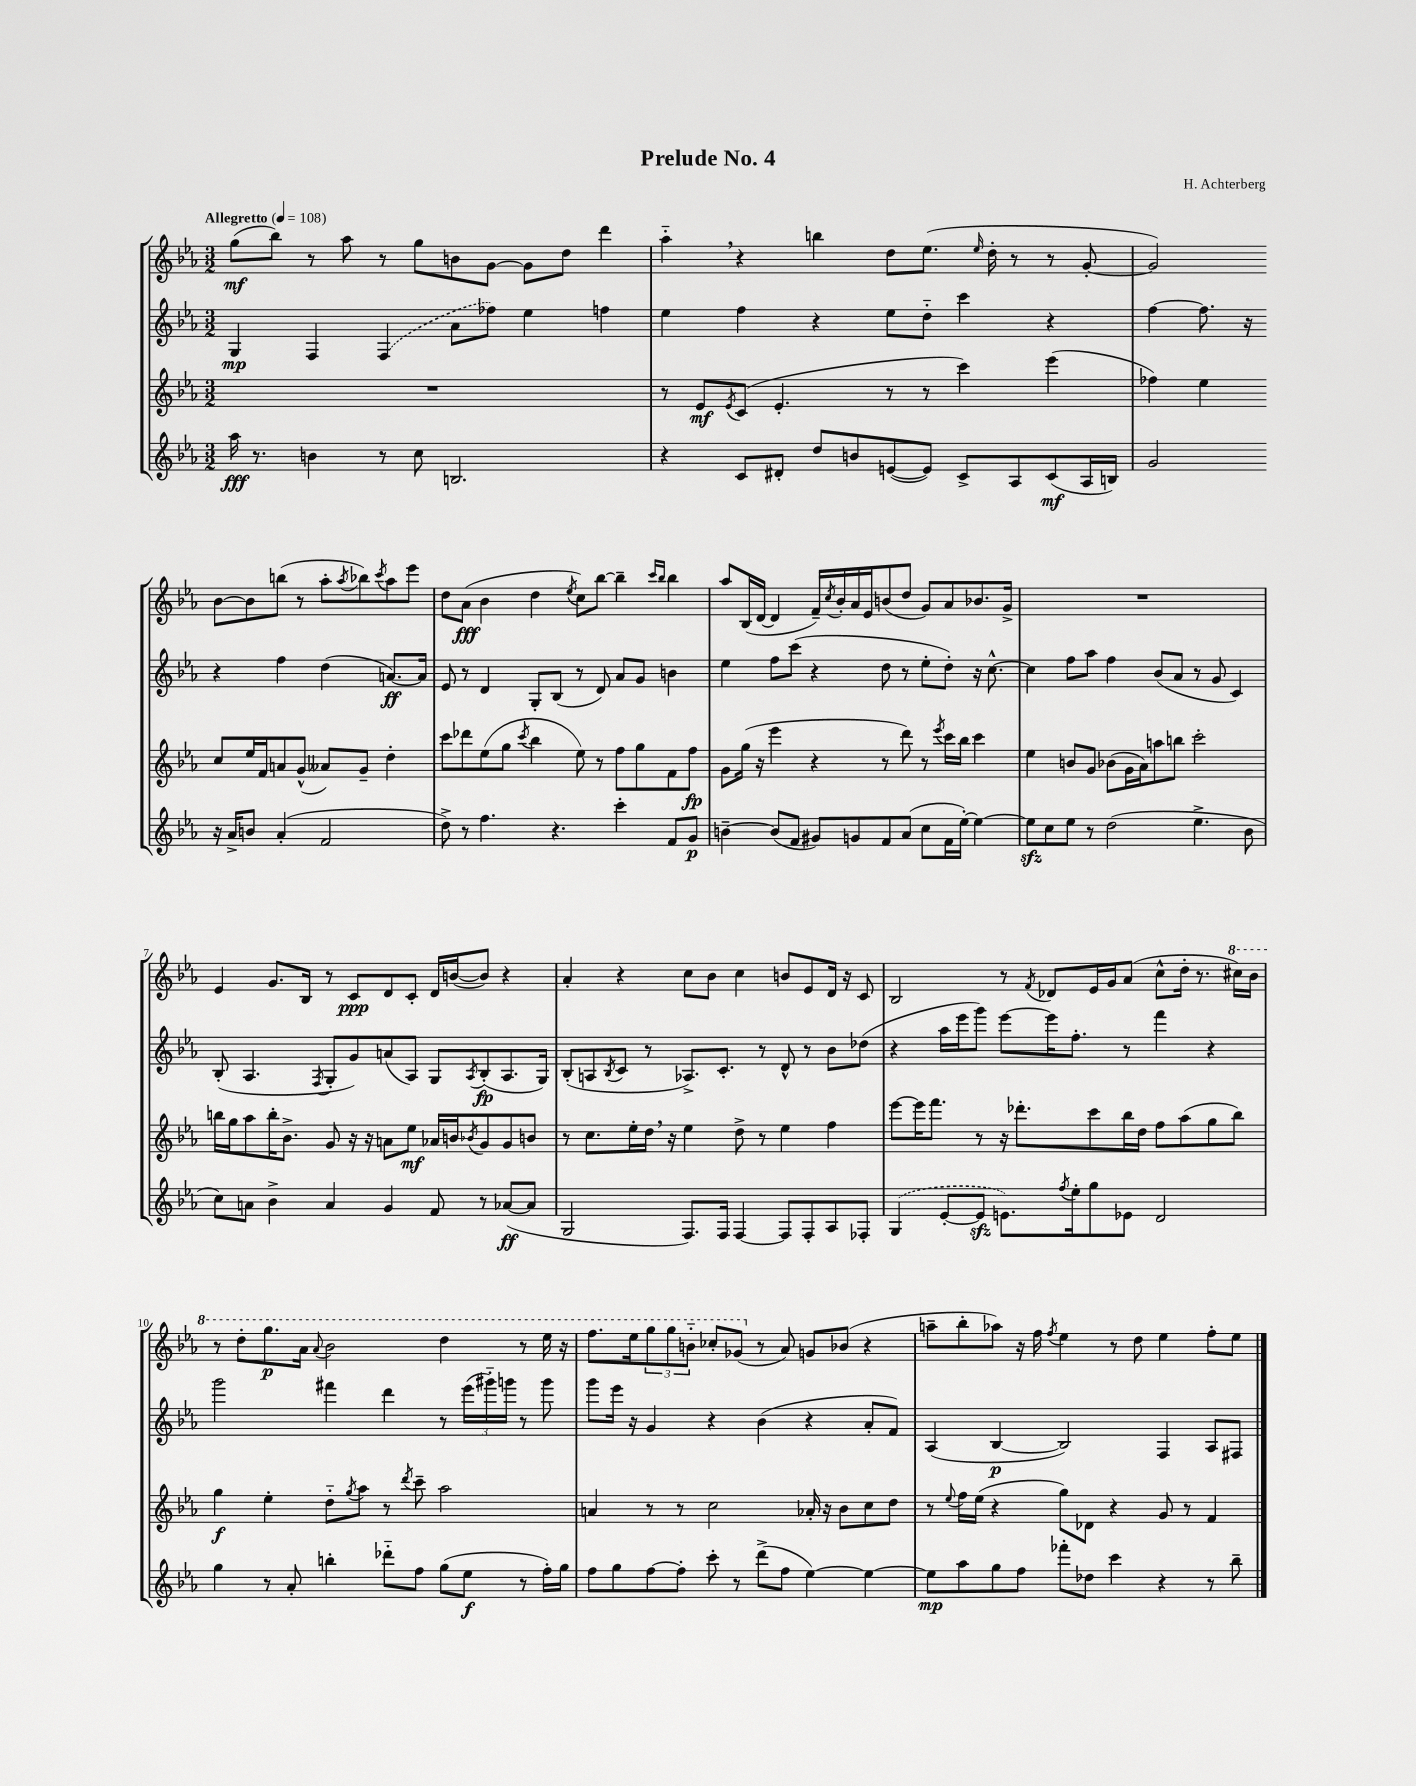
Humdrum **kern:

**kern	**dynam	**kern	**dynam	**kern	**dynam	**kern	**dynam
*part4	*part4	*part3	*part3	*part2	*part2	*part1	*part1
*staff4	*staff4	*staff3	*staff3	*staff2	*staff2	*staff1	*staff1
*clefG2	*	*clefG2	*	*clefG2	*	*clefG2	*
*k[b-e-a-]	*	*k[b-e-a-]	*	*k[b-e-a-]	*	*k[b-e-a-]	*
*M3/2	*	*M3/2	*	*M3/2	*	*M3/2	*
*MM108	*	*MM108	*	*MM108	*	*MM108	*
=1	=1	=1	=1	=1	=1	=1	=1
!	!	!	!	!	!	!LO:TX:a:B:t=Allegretto	!
16aa-\	fff	1.r	.	4G/	mp	(8gg\L	mf
8.r	.	.	.	.	.	.	.
.	.	.	.	.	.	8bb-\J)	.
4bn\	.	.	.	4F/	.	8r	.
.	.	.	.	.	.	8aa-\	.
8r	.	.	.	(4F/	.	8r	.
8cc\	.	.	.	.	.	8gg\L	.
2.Bn/	.	.	.	8a-\L	.	8bn\	.
.	.	.	.	8ff-X\J)	.	[8g\J	.
.	.	.	.	4ee-\	.	8g\L]	.
.	.	.	.	.	.	8dd\J	.
.	.	.	.	4ffn\	.	4ddd\	.
=2	=2	=2	=2	=2	=2	=2	=2
4r	.	8r	.	4ee-\	.	4aa-,\	.
.	.	8e-/L	mf	.	.	.	.
.	.	8qe-/	.	.	.	.	.
8c/L	.	(8c/J	.	4ff\	.	4r	.
8d#X'/J	.	4.e-'/	.	.	.	.	.
8dd/L	.	.	.	4r	.	4bbn\	.
8bn/	.	.	.	.	.	.	.
([8en/	.	8r	.	8ee-\L	.	8dd\L	.
8e/J])	.	8r	.	8dd\J	.	(8.ee-\J	.
8c^/L	.	4ccc\)	.	4ccc\	.	.	.
.	.	.	.	.	.	16qqee-/	.
.	.	.	.	.	.	16dd'\	.
8A-/	.	.	.	.	.	8r	.
(8c/	mf	(4eee-\	.	4r	.	8r	.
16A-/L	.	.	.	.	.	[8g'/	.
16Bn/JJ)	.	.	.	.	.	.	.
=3	=3	=3	=3	=3	=3	=3	=3
2g/	.	4ff-X\)	.	[4ff\	.	2g/])	.
.	.	4ee-\	.	8.ff\]	.	.	.
.	.	.	.	16r	.	.	.
16r	.	8cc/L	.	4r	.	[8b-\L	.
16a-^/KL	.	.	.	.	.	.	.
8bn/J	.	16ee-/L	.	.	.	8b-\]	.
.	.	16f/J	.	.	.	.	.
(4a-'/	.	8an/	.	4ff\	.	(8bbn\J	.
.	.	(8g^^/J	.	.	.	8r	.
2f/	.	8a--X/L)	.	(4dd\	.	8aa-'\L	.
.	.	.	.	.	.	8qaa-/	.
.	.	8g~/J	.	.	.	8bb-X\)	.
.	.	.	.	.	.	8qccc/	.
.	.	4dd'\	.	[8.an/L)	ff	8aa-\	.
.	.	.	.	.	.	8eee-\J	.
.	.	.	.	16a/Jk]	.	.	.
!!LO:LB:g=z
=4	=4	=4	=4	=4	=4	=4	=4
8dd^\)	.	8ccc\L	.	8e-/	.	8dd\L	.
8r	.	8ddd-X\	.	8r	.	(8a-\J	fff
4.ff\	.	(8ee-\	.	4d/	.	4b-\	.
.	.	8gg\J	.	.	.	.	.
.	.	8qccc/	.	.	.	.	.
.	.	4bb-\	.	8G'/L	.	4dd\	.
4.r	.	.	.	(8B-/J	.	.	.
.	.	.	.	.	.	8qee-/	.
.	.	8ee-\)	.	8r	.	8cc\L)	.
.	.	8r	.	8d/)	.	[8bb-\J	.
4ccc'\	.	8ff\L	.	8a-/L	.	4bb-~\]	.
.	.	8gg\	.	8g/J	.	.	.
.	.	.	.	.	.	16qqccc/LL	.
.	.	.	.	.	.	16qqbb-/JJ	.
8f/L	.	8f\	.	4bn\	.	4bb-\	.
8g/J	p	8ff\J	fp	.	.	.	.
=5	=5	=5	=5	=5	=5	=5	=5
[4bn~\	.	8g\L	.	4ee-\	.	8aa-/L	.
.	.	(16gg\Jk	.	.	.	(16B-/L	.
.	.	16r	.	.	.	[16d/JJ	.
(8b/L]	.	4eee-\	.	8ff\L	.	4d/]	.
8f/J	.	.	.	(8ccc\J	.	.	.
8g#X/L)	.	4r	.	4r	.	16f~/LL)	.
.	.	.	.	.	.	8qcc/	.
.	.	.	.	.	.	16b-'/	.
8gn/	.	.	.	.	.	16a-/	.
.	.	.	.	.	.	16e-/J	.
8f/	.	8r	.	8dd\	.	(8bn/	.
(8a-/J	.	8ddd\)	.	8r	.	8dd/J	.
8cc\L	.	8r	.	8ee-'\L	.	8g/L)	.
.	.	8qeee-/	.	.	.	.	.
16f\L	.	16ccc\LL	.	8dd'\J)	.	8a-/	.
[16ee-'\JJ)	.	16bb-\JJ	.	.	.	.	.
4ee-\_	.	4ccc\	.	16r	.	8.b-X/	.
.	.	.	.	[8.cc^^\	.	.	.
.	.	.	.	.	.	16g^/Jk	.
=6	=6	=6	=6	=6	=6	=6	=6
8ee-zz\L]	.	4ee-\	.	4cc\]	.	1.r	.
8cc\	.	.	.	.	.	.	.
8ee-\J	.	8bn/L	.	8ff\L	.	.	.
8r	.	8g/J	.	8aa-\J	.	.	.
(2dd\	.	(8b-X\L	.	4ff\	.	.	.
.	.	16g\L	.	.	.	.	.
.	.	16a-\J)	.	.	.	.	.
.	.	8aan\	.	(8b-/L	.	.	.
.	.	8bbn\J	.	8a-/J	.	.	.
4.ee-^\	.	2ccc'\	.	8r	.	.	.
.	.	.	.	8g/	.	.	.
.	.	.	.	4c/)	.	.	.
8b-\	.	.	.	.	.	.	.
!!LO:LB:g=z
=7	=7	=7	=7	=7	=7	=7	=7
8cc\L)	.	16bbn\LL	.	(8B-'/	.	4e-/	.
.	.	16gg\J	.	.	.	.	.
8an\J	.	8aa-\	.	4.A-/	.	.	.
4b-^\	.	16bb'\K	.	.	.	8.g/L	.
.	.	8.b-^\J	.	.	.	.	.
.	.	.	.	.	.	16B-/Jk	.
.	.	.	.	8qF/	.	.	.
4a/	.	8g/	.	8G'/L	.	8r	.
.	.	16r	.	8g/)	.	8c/L	ppp
.	.	16r	.	.	.	.	.
4g/	.	8an\L	.	(8an/	.	8d/	.
.	.	8ee-\J	mf	8A-/J)	.	8c'/J	.
8f/	.	16a-X/LL	.	8G/L	.	16d/LL	.
.	.	16bn/J	.	.	.	([16bn/J	.
.	.	8qb-X/	.	8qA-/	.	.	.
8r	.	8g/	.	(8B-'/	fp	8b/J])	.
([8a-X/L	ff	8g/	.	8.A-/	.	4r	.
8a-/J]	.	8bn/J	.	.	.	.	.
.	.	.	.	16G/Jk)	.	.	.
=8	=8	=8	=8	=8	=8	=8	=8
2G/	.	8r	.	(8B-'/L	.	4a-'/	.
.	.	8.cc\L	.	8An/	.	.	.
.	.	.	.	8qB-/	.	.	.
.	.	.	.	8c/J	.	4r	.
.	.	16ee-'\L	.	.	.	.	.
.	.	16dd,\JJ	.	8r	.	.	.
.	.	16r	.	.	.	.	.
8.F/L)	.	4ee-\	.	8.A-X^/L)	.	8cc\L	.
.	.	.	.	.	.	8b-\J	.
16F/Jk	.	.	.	8.c'/J	.	.	.
[4F/	.	8dd^\	.	.	.	4cc\	.
.	.	8r	.	8r	.	.	.
8F/L]	.	4ee-\	.	8d^^/	.	8bn/L	.
8F'/	.	.	.	8r	.	8e-/	.
8A-/	.	4ff\	.	8b-\L	.	16d/Jk	.
.	.	.	.	.	.	16r	.
8F-X'/J	.	.	.	(8dd-X\J	.	8c/	.
=9	=9	=9	=9	=9	=9	=9	=9
(4G/	.	[8eee-\L	.	4r	.	2B-/	.
.	.	16eee-\K]	.	.	.	.	.
.	.	8.fff\J	.	.	.	.	.
[8e-'/L	.	.	.	16aa-\LL	.	.	.
.	.	.	.	16eee-\J	.	.	.
8e-zz/J]	.	8r	.	8ggg\J)	.	.	.
8.en\L)	.	16r	.	[8eee-\L	.	8r	.
.	.	8.ddd-X'\L	.	.	.	.	.
.	.	.	.	.	.	8qf/	.
.	.	.	.	16eee-\K]	.	8d-X/L	.
8qff/	.	.	.	.	.	.	.
16ee-'\k	.	.	.	8.ff'\J	.	.	.
8gg\	.	8ccc\	.	.	.	16e-/L	.
.	.	.	.	.	.	16g/J	.
8e-X\J	.	16bb-\L	.	8r	.	(8a-/J	.
.	.	16dd\JJ	.	.	.	.	.
2d/	.	8ff\L	.	4fff\	.	8cc^^\L	.
.	.	(8aa-\	.	.	.	16dd'\Jk	.
.	.	.	.	.	.	8.r	.
.	.	8gg\	.	4r	.	.	.
*	*	*	*	*	*	*8va	*
.	.	8bb-\J)	.	.	.	16ccc#X\LL)	.
.	.	.	.	.	.	16bb-\JJ	.
!!LO:LB:g=z
=10	=10	=10	=10	=10	=10	=10	=10
4gg\	.	4gg\	f	2ggg\	.	8r	.
.	.	.	.	.	.	8ddd'\L	.
8r	.	4ee-'\	.	.	.	8.ggg\	p
8a-'/	.	.	.	.	.	.	.
.	.	.	.	.	.	16aa-\Jk	.
.	.	.	.	.	.	8qqaa-/	.
4bbn'\	.	8dd\L	.	4fff#X\	.	2bb-\	.
.	.	8qgg/	.	.	.	.	.
.	.	8aa-\J	.	.	.	.	.
8ddd-X\L	.	8r	.	4ddd\	.	.	.
.	.	8qddd/	.	.	.	.	.
8ff\J	.	8ccc~\	.	.	.	.	.
(8gg\L	.	2aa-\	.	8r	.	4ddd\	.
8ee-\J	f	.	.	(24eee-\LL	.	.	.
.	.	.	.	24ggg#X\)	.	.	.
.	.	.	.	24gggn\JJ	.	.	.
8r	.	.	.	8r	.	8r	.
16ff'\LL)	.	.	.	8ggg\	.	16eee-\	.
16gg\JJ	.	.	.	.	.	16r	.
=11	=11	=11	=11	=11	=11	=11	=11
8ff\L	.	4an/	.	8ggg\L	.	8.fff\L	.
8gg\	.	.	.	16eee-\Jk	.	.	.
.	.	.	.	16r	.	16eee-\k	.
[8ff\	.	8r	.	4g/	.	12ggg\	.
.	.	.	.	.	.	12ggg\	.
8ff'\J]	.	8r	.	.	.	.	.
.	.	.	.	.	.	12bbn\J	.
8ccc'\	.	2cc\	.	4r	.	8ccc-X'/L	.
8r	.	.	.	.	.	(8gg-X/J	.
*	*	*	*	*	*	*X8va	*
(8ddd^\L	.	.	.	(4b-\	.	8r	.
8ff\J	.	.	.	.	.	8a-/)	.
[4ee-\)	.	16a-X'/	.	4r	.	8gn/L	.
.	.	16r	.	.	.	.	.
.	.	8b-\L	.	.	.	(8b-X/J	.
4ee-\_	.	8cc\	.	8a-'/L	.	4r	.
.	.	8dd\J	.	8f/J)	.	.	.
=12	=12	=12	=12	=12	=12	=12	=12
8ee-\L]	mp	8r	.	(4A-/	.	8aan~\L	.
.	.	8qqee-/	.	.	.	.	.
8aa-\	.	16ff\LL	.	.	.	8bb-'\	.
.	.	(16ee-\JJ	.	.	.	.	.
8gg\	.	4r	.	[4B-/	p	8aa-X\J)	.
8ff\J	.	.	.	.	.	16r	.
.	.	.	.	.	.	16ff\	.
.	.	.	.	.	.	8qff/	.
8fff-X'\L	.	8gg\L)	.	2B-/])	.	4ee-\	.
8dd-X\J	.	8d-X\J	.	.	.	.	.
4ccc\	.	4r	.	.	.	8r	.
.	.	.	.	.	.	8dd\	.
4r	.	8g/	.	4F/	.	4ee-\	.
.	.	8r	.	.	.	.	.
8r	.	4f/	.	8A-/L	.	8ff'\L	.
8bb-~\	.	.	.	8F#X/J	.	8ee-\J	.
==	==	==	==	==	==	==	==
*-	*-	*-	*-	*-	*-	*-	*-
